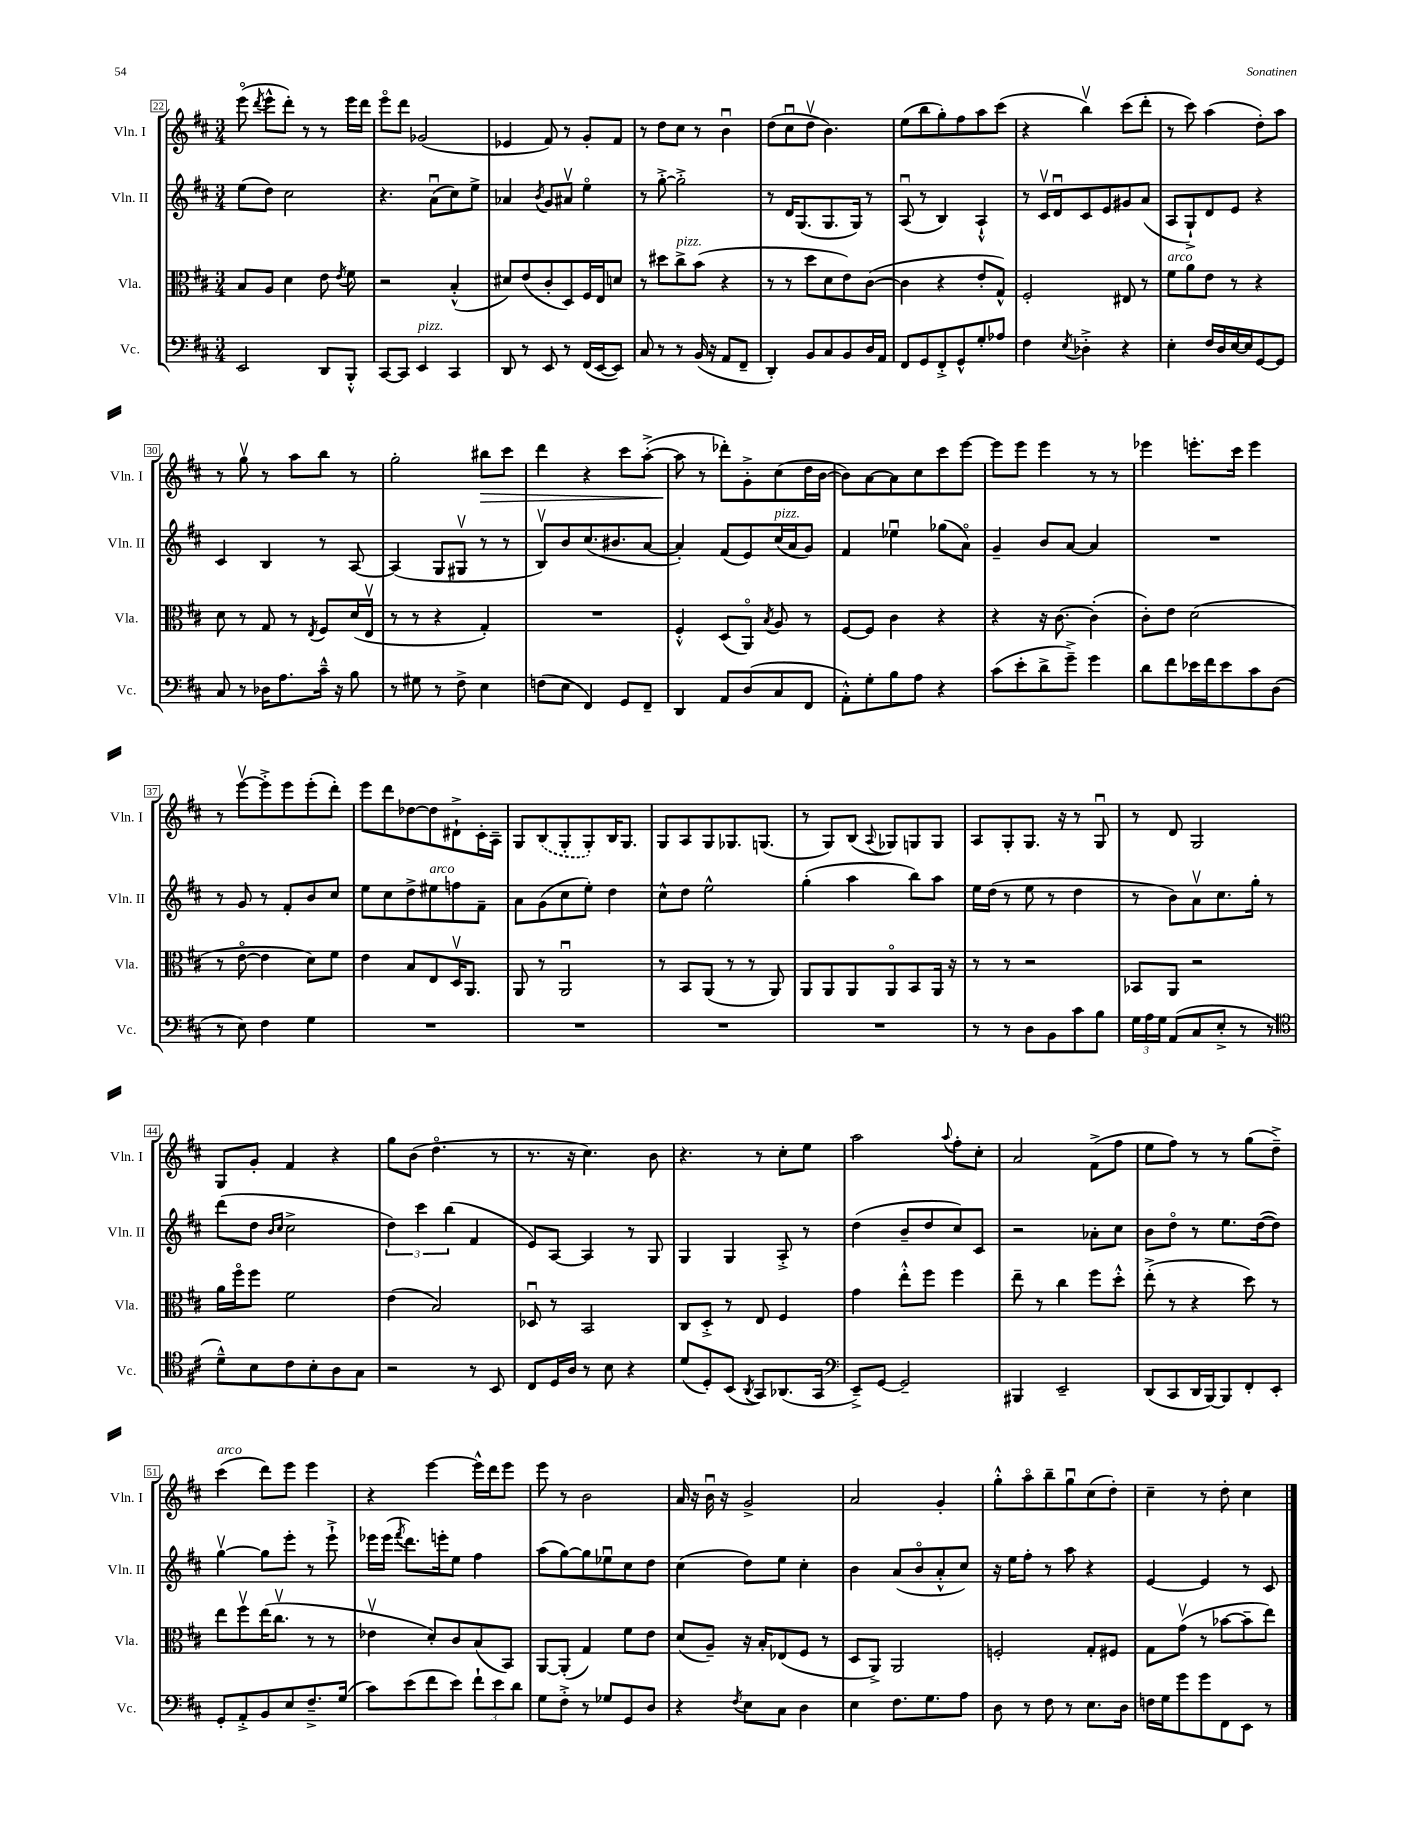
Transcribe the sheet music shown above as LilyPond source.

<<
\new StaffGroup <<
\new Staff = "s0" \with { instrumentName = "Vln. I" shortInstrumentName = "Vln. I" } {
    \clef treble \key d \major \numericTimeSignature \time 3/4
    \autoBeamOff e'''8\flageolet( \acciaccatura { d'''8 } e'''8[-^ d'''8]-.) r8 r8 e'''16[ d'''16] |
    e'''8[\flageolet d'''8] ges'2( |
    ees'4 fis'8) r8 g'8[-. fis'8] |
    r8 d''8[ cis''8] r8 b'4\downbow |
    d''8[( cis''8\downbow d''8]\upbow b'4.) |
    e''8[( b''8 g''8-.) fis''8 a''8 cis'''8]( |
    r4 b''4\upbow) cis'''8[( d'''8]-. |
    r8 cis'''8) a''4( d''8[-.) a''8] |
    r8 g''8\upbow r8 a''8[ b''8] r8 |
    g''2-. bis''8[\> cis'''8] |
    d'''4 r4 cis'''8[ a''8]~-.->( |
    a''8\! r8 des'''8[-.) g'8-.-> cis''8( d''16 b'16]~ |
    b'8[) a'8~ a'8 cis''8 cis'''8 e'''8]~ |
    e'''8[ e'''8] e'''4 r8 r8 |
    ees'''4 e'''8.[-. cis'''16] e'''4 |
    r8 e'''8[~\upbow e'''8-.-> e'''8 e'''8-.( d'''8]-.) |
    e'''8[ d'''8 des''8~ des''8 dis'8-!-> cis'16-. a16]-- |
    g8[ \once \slurDashed b8( g8-. g8-.) b16 g8.] |
    g8[ a8 g8 ges8. g8.]( |
    r8 g8[) b8]( \appoggiatura { a8 } ges8[) g8 g8] |
    a8[ g8-. g8.] r16 r8 g8\downbow |
    r8 d'8 g2 |
    g8[ g'8]-. fis'4 r4 |
    g''8[ b'8]( d''4.\flageolet r8 |
    r8. r16 cis''4.) b'8 |
    r4. r8 cis''8[-. e''8] |
    a''2 \appoggiatura { a''8 } fis''8[-. cis''8]-. |
    a'2 fis'8[->( fis''8] |
    e''8[ fis''8]) r8 r8 g''8[( d''8]--->) |
    cis'''4^\markup { \italic "arco" }( d'''8[) e'''8] e'''4 |
    r4 e'''4~ e'''16[-^ d'''16 e'''8] |
    e'''8 r8 b'2 |
    a'16 r16 b'16\downbow r16 g'2-> |
    a'2 g'4-. |
    g''8[-.-^ a''8\flageolet b''8-- g''8\downbow cis''8( d''8]-.) |
    cis''4-- r8 d''8-. cis''4 \bar "|." |
}
\new Staff = "s1" \with { instrumentName = "Vln. II" shortInstrumentName = "Vln. II" } {
    \clef treble \key d \major \numericTimeSignature \time 3/4
    \autoBeamOff e''8[( d''8]) cis''2 |
    r4. a'8[\downbow( cis''8) e''8]-> |
    aes'4 \acciaccatura { b'8 } g'8[ ais'8]\upbow e''4\flageolet |
    r8 g''8~-.-> g''2-.-> |
    r8 d'16[ g8.( g8. g16]) r8 |
    a8\downbow( r8 b4) a4-!-^ |
    r8 cis'16[\upbow d'16\downbow cis'8 e'8 gis'8 a'8]( |
    a8[ g8-!->) d'8 e'8] r4 |
    cis'4 b4 r8 a8~ |
    a4( g8[ gis8]\upbow r8 r8 |
    b8[\upbow) b'8 cis''8.( bis'8. a'8]~ |
    a'4-.) fis'8[( e'8) cis''16^\markup { \italic "pizz." }( a'16 g'8]) |
    fis'4 ees''4\downbow ges''8[( a'8]\flageolet) |
    g'4-- b'8[ a'8]~ a'4 |
    R2. |
    r8 g'8 r8 fis'8[-. b'8 cis''8] |
    e''8[ cis''8 d''8-> eis''8^\markup { \italic "arco" } f''8 fis'8]-- |
    a'8[ g'8( cis''8 e''8]-.) d''4 |
    cis''8[-^ d''8] e''2-^ |
    g''4-.( a''4 b''8[) a''8] |
    e''16[ d''16]( r8 e''8 r8 d''4 |
    r8 b'8[) a'8\upbow cis''8. g''16]-. r8 |
    d'''8[( d''8] \grace { b'16[ cis''16] } cis''2-> |
    \tuplet 3/2 { d''4) cis'''4 b''4( } fis'4 |
    e'8[) a8]~ a4 r8 g8 |
    g4 g4 a8-.-> r8 |
    d''4( b'8[-- d''8 cis''8) cis'8] |
    r2 aes'8[-. cis''8] |
    b'8[ d''8]\flageolet r8 e''8.[ d''16~( d''8]) |
    g''4~\upbow g''8[ e'''8]-. r8 e'''8-!-> |
    ees'''16[ ees'''16]( \acciaccatura { fis'''8 } d'''8.[) e'''16-. e''8] fis''4 |
    a''8[( g''8~) g''8 ees''8\downbow cis''8 d''8] |
    cis''4( d''8[) e''8] cis''4-. |
    b'4 a'8[( b'8\flageolet a'8-.-^ cis''8]) |
    r16 e''16[ fis''8]-. r8 a''8 r4 |
    e'4~ e'4 r8 cis'8 \bar "|." |
}
\new Staff = "s2" \with { instrumentName = "Vla." shortInstrumentName = "Vla." } {
    \clef alto \key d \major \numericTimeSignature \time 3/4
    \autoBeamOff b8[ a8] d'4 e'8 \acciaccatura { e'8 } fis'8 |
    r2 b4-.-^( |
    dis'8[) e'8( cis'8-. d8) fis16 e16 d'8] |
    r8 dis''8[ cis''8->^\markup { \italic "pizz." } b'8]( r4 |
    r8 r8 d''8[ d'8 e'8) cis'8]~( |
    cis'4 r4 e'8[-. g8]-^) |
    fis2-. eis8 r8 |
    fis'8[^\markup { \italic "arco" } a'8 e'8] r8 r4 |
    d'8 r8 g8 r8 \acciaccatura { e8 } fis8[ d'16( e16]\upbow |
    r8 r8 r4 g4-.) |
    R2. |
    fis4-.-^ d8[( a,8]\flageolet) \acciaccatura { b8 } a8 r8 |
    fis8[~ fis8] cis'4 r4 |
    r4 r16 cis'8.~ cis'4-.( |
    cis'8[-.) e'8] d'2( |
    r8 e'8~\flageolet e'4 d'8[) fis'8] |
    e'4 b8[ e8 d16\upbow a,8.] |
    a,8 r8 a,2\downbow |
    r8 b,8[ a,8]( r8 r8 a,8) |
    a,8[ a,8 a,8 a,8\flageolet b,8 a,16] r16 |
    r8 r8 r2 |
    bes,8[ a,8] r2 |
    a'16[ fis''16\flageolet fis''8] fis'2 |
    e'4( b2) |
    des8\downbow r8 b,2 |
    cis8[ d8]-.-> r8 e8 fis4 |
    g'4 e''8[-.-^ fis''8] fis''4 |
    e''8-- r8 cis''4 fis''8[ d''8]-.-^ |
    e''8-.->( r8 r4 d''8) r8 |
    e''8[ fis''8\upbow e''16( cis''8.]\upbow r8 r8 |
    ees'4\upbow d'8[-.) cis'8 b8( b,8]) |
    a,8[~ a,8]-.( g4) fis'8[ e'8] |
    d'8[( a8]--) r16 b16[-. ees8( fis8] r8 |
    d8[ a,8]->) a,2 |
    f2-. g8[-. fis8] |
    g8[ g'8]\upbow( r8 bes'8[~ bes'8-- e''8]) \bar "|." |
}
\new Staff = "s3" \with { instrumentName = "Vc." shortInstrumentName = "Vc." } {
    \clef bass \key d \major \numericTimeSignature \time 3/4
    \autoBeamOff e,2 d,8[ b,,8]-.-^ |
    cis,8[~ cis,8] e,4^\markup { \italic "pizz." } cis,4 |
    d,8 r8 e,8 r8 fis,16[( e,16~ e,8]) |
    cis8 r8 r8 b,16( r16 a,8[ fis,8]-- |
    d,4-.) b,8[ cis8 b,8 d16 a,16] |
    fis,8[ g,8 fis,8-.-> g,8-^ g8-. aes8] |
    fis4 \acciaccatura { e8 } des4-.-> r4 |
    e4-. fis16[ d16 e16~ e16 g,8~ g,8] |
    cis8 r8 des16[ a8. cis'16]---^ r16 b8 |
    r8 gis8 r8 fis8-> e4 |
    f8[( e8] fis,4) g,8[ fis,8]-- |
    d,4 a,8[ d8( cis8 fis,8] |
    a,8[-.-^) g8-. b8 a8] r4 |
    cis'8[( e'8-. d'8-> g'8]--->) g'4 |
    d'8[ fis'8 ees'16 fis'16 ees'8 cis'8 d8]( |
    r8 e8) fis4 g4 |
    R2. |
    R2. |
    R2. |
    R2. |
    r8 r8 d8[ b,8 cis'8 b8] |
    \tuplet 3/2 { g16[ a16 g16] } a,8[( cis8 e8]-.-> r8 r8 |
    \clef tenor d'8[---^) b8 cis'8 b8-. a8 g8] |
    r2 r8 b,8 |
    cis8[ d16 a16] r8 b8 r4 |
    d'8[( d8-.) b,8]( \acciaccatura { a,8 } g,8[) aes,8.( g,16] |
    \clef bass e,8[--->) g,8]~ g,2-- |
    bis,,4 e,2-- |
    d,8[( cis,8 d,16 b,,16~) b,,8 fis,8-. e,8]-. |
    g,8[-. a,8-.-> b,8 e8 fis8.---> g16]( |
    cis'8[) e'8( fis'8 e'8]) \tuplet 3/2 { fis'8[-! e'8 d'8] } |
    g8[ fis8]-.-> r8 ges8[ g,8 d8] |
    r4 \acciaccatura { fis8 } e8[ cis8] d4 |
    e4 fis8.[ g8. a8] |
    d8 r8 fis8 r8 e8.[ d16] |
    f16[ g16 g'8 g'8 fis,8 e,8] r8 \bar "|." |
}
>>
>>
\layout { \context { \Score currentBarNumber = #22 \override BarNumber.stencil = #(make-stencil-boxer 0.1 0.3 ly:text-interface::print) } }
